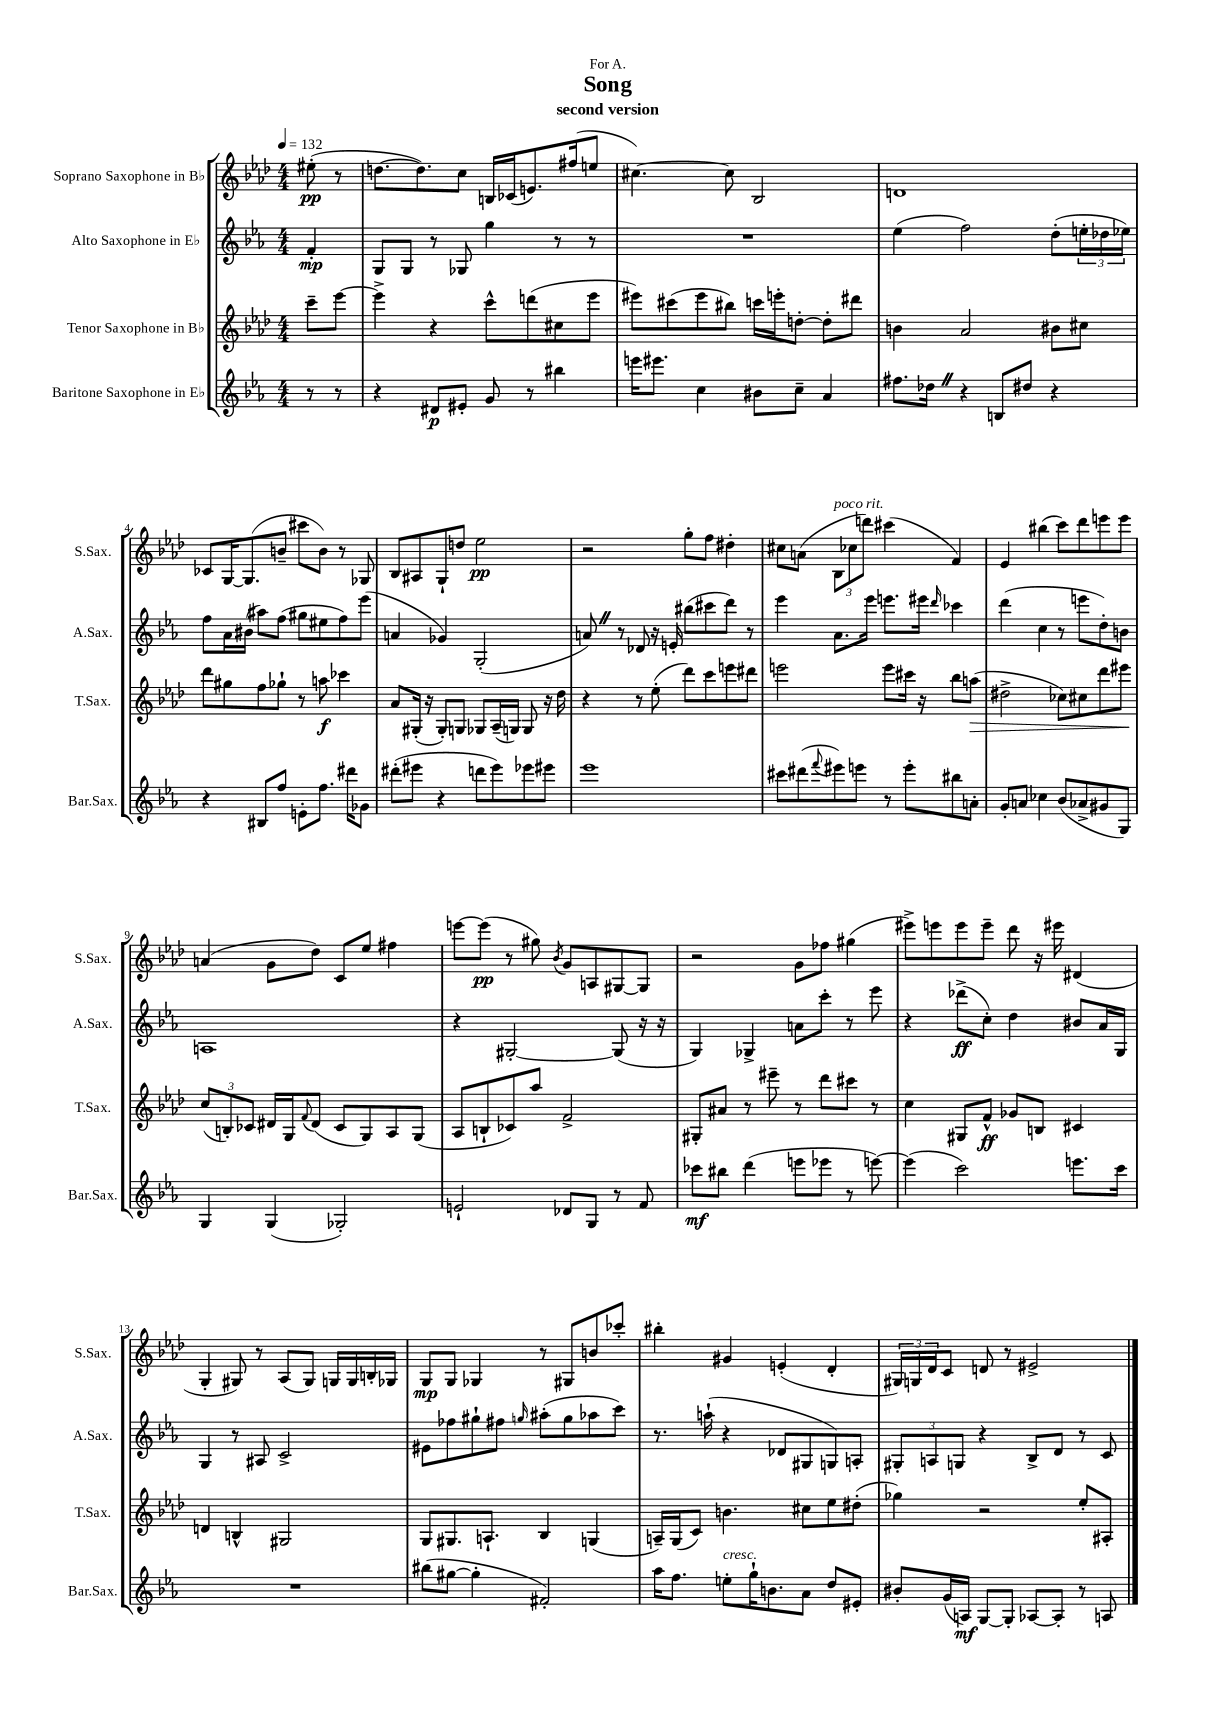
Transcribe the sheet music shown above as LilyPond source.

\header { title = "Song" subtitle = "second version" dedication = "For A." }
<<
\new StaffGroup <<
\new Staff = "s0" \with { instrumentName = "Soprano Saxophone in Bb" shortInstrumentName = "S.Sax." } {
    \clef treble \key aes \major \numericTimeSignature \time 4/4 \partial 4 \tempo 4 = 132
    eis''8-.\pp( r8 |
    d''8.~ d''8.) c''8 b16 ces'16( e'8.) fis''16( e''8 |
    cis''4.~) cis''8 bes2 |
    d'1 |
    ces'8 g16~ g8.( b'8-- cis'''8 b'8) r8 ges8 |
    bes8 ais8 g8-! d''8 ees''2\pp |
    r2 g''8-. f''8 dis''4-. |
    cis''8 a'8( \tuplet 3/2 { bes8^\markup { \italic "poco rit." } ces''8 d'''8) } cis'''4( f'4) |
    ees'4 bis''4( c'''8) des'''8 e'''8 e'''8 |
    a'4( g'8 des''8) c'8 ees''8 fis''4 |
    e'''8~ e'''8\pp( r8 gis''8) \acciaccatura { bes'8 } g'8 a8 gis8~ gis8 |
    r2 g'8 fes''8 gis''4( |
    eis'''8->) e'''8 e'''8 e'''8-- des'''8 r16 eis'''16 dis'4( |
    g4-. gis8) r8 aes8( gis8) g16 g16 b16-. ges16 |
    g8\mp g8 ges4 r8 gis8 b'8 ces'''8-. |
    bis''4-. gis'4 e'4-.( des'4-. |
    \tuplet 3/2 { gis16) g16 des'16 } c'8 d'8 r8 eis'2-> \bar "|." |
}
\new Staff = "s1" \with { instrumentName = "Alto Saxophone in Eb" shortInstrumentName = "A.Sax." } {
    \clef treble \key ees \major \numericTimeSignature \time 4/4 \partial 4
    f'4-.\mp |
    g8 g8 r8 ges8 g''4 r8 r8 |
    R1 |
    ees''4( f''2) d''8-.( \tuplet 3/2 { e''16-. des''16 ees''16) } |
    f''8 aes'16 bis'16( ais''8) f''8( gis''8 eis''8 f''8) ees'''8( |
    a'4 ges'4) g2-.( |
    a'8) \once \override BreathingSign.text = \markup { \musicglyph "scripts.caesura.straight" } \breathe r8 des'8 r16 e'16-. bis''8( cis'''8 d'''8) r8 |
    ees'''4 aes'8. ees'''16 e'''8. eis'''16 \grace { d'''16 } ces'''4 |
    d'''4( c''4 r8 e'''8 d''8-.) b'8 |
    a1 |
    r4 gis2~-. gis8( r16 r16 |
    g4) ges4-> a'8 c'''8-. r8 ees'''8 |
    r4 des'''8->\ff( c''8-.) d''4 bis'8 aes'16 g16 |
    g4 r8 ais8 c'2-> |
    eis'8 fes''8 gis''8-! fis''8 \grace { g''16 } ais''8-.( g''8 aes''8 c'''8) |
    r8. a''16-!( r4 des'8 gis8 g8) a8-. |
    \tuplet 3/2 { gis8-. a8 g8 } r4 bes8-> d'8 r8 c'8 \bar "|." |
}
\new Staff = "s2" \with { instrumentName = "Tenor Saxophone in Bb" shortInstrumentName = "T.Sax." } {
    \clef treble \key aes \major \numericTimeSignature \time 4/4 \partial 4
    c'''8-- ees'''8~ |
    ees'''4-> r4 c'''8-^ d'''8( cis''8 ees'''8 |
    eis'''8) cis'''8( eis'''8 bis''8) c'''16 e'''16-. d''8~-. d''8-. dis'''8 |
    b'4 aes'2 bis'8 cis''8 |
    des'''8 gis''8 f''8 ges''8-! r8 a''8\f ces'''4 |
    aes'8 gis16-.( r16 gis8-.) g8 ges8 aes16--( g16) g8 r16 des''16 |
    r4 r8 ees''8-.( des'''8) c'''8 e'''8 dis'''8 |
    e'''2 e'''8 cis'''16 r16 bes''8 a''8\>( |
    dis''2-> ces''8) cis''8 des'''8 eis'''8\! |
    \tuplet 3/2 { c''8( b8-.) ces'8 } dis'16 g16 \appoggiatura { f'8 } dis'8( ces'8 g8) aes8 g8( |
    aes8 b8-! ces'8) aes''8 f'2-> |
    gis8-. ais'8 r8 eis'''8-- r8 des'''8 cis'''8 r8 |
    c''4 gis8 f'8-^\ff ges'8 b8 cis'4 |
    d'4 b4-^ gis2 |
    g8 gis8. a8.-! bes4 g4( |
    a16--) g16( c'8) b'4. cis''8 ees''8 dis''8-.( |
    ges''4) r2 ees''8-. ais8-. \bar "|." |
}
\new Staff = "s3" \with { instrumentName = "Baritone Saxophone in Eb" shortInstrumentName = "Bar.Sax." } {
    \clef treble \key ees \major \numericTimeSignature \time 4/4 \partial 4
    r8 r8 |
    r4 dis'8\p eis'8-. g'8 r8 bis''4 |
    e'''16 eis'''8. c''4 bis'8 c''8-- aes'4 |
    fis''8. des''16 \once \override BreathingSign.text = \markup { \musicglyph "scripts.caesura.straight" } \breathe r4 b8 dis''8 r4 |
    r4 bis8 f''8 e'8-. f''8. dis'''16 ges'8 |
    dis'''8-.( eis'''8 r4 d'''8 eis'''8) ees'''8 eis'''8 |
    ees'''1 |
    cis'''8 dis'''8( \appoggiatura { f'''8 } eis'''8) e'''8 r8 e'''8-. bis''8 a'8-. |
    g'8-. a'8 ces''4 bes'8( aes'8-> gis'8 g8) |
    g4 g4( ges2-.) |
    e'2-! des'8 g8 r8 f'8 |
    ces'''8\mf bis''8 d'''4( e'''8 ees'''8 r8 e'''8~) |
    e'''4( c'''2) e'''8. c'''16 |
    R1 |
    bis''8( gis''8~ gis''4-. fis'2-.) |
    aes''16 f''8. e''8-.^\markup { \italic "cresc." } g''16-! b'8. aes'8 d''8 eis'8-. |
    bis'8-. g'16( a16\mf) g8~ g8-. aes8~ aes8-. r8 a8 \bar "|." |
}
>>
>>
